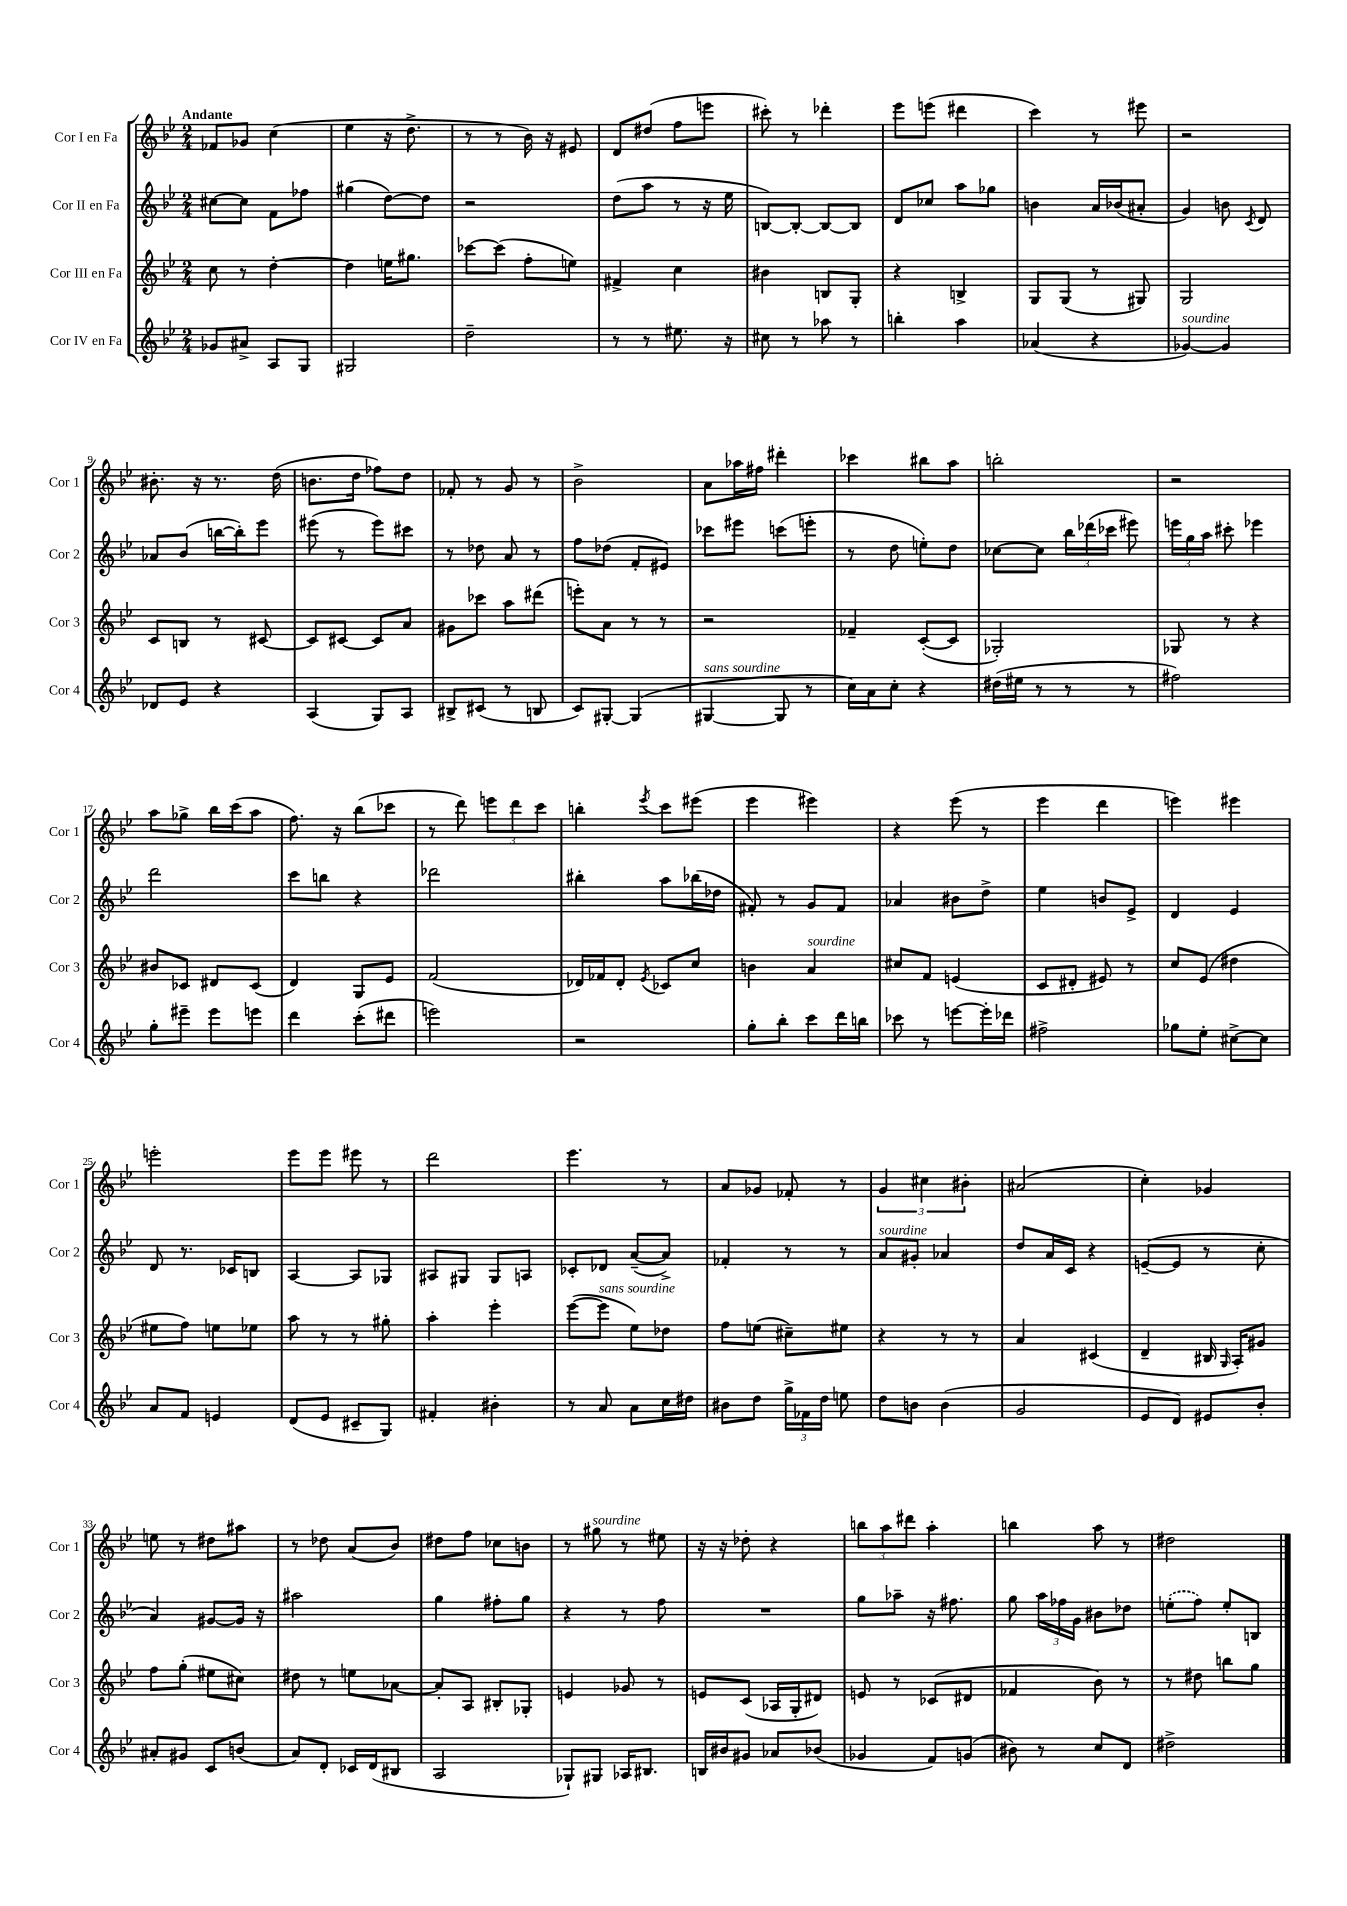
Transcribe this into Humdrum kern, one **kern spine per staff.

**kern	**kern	**kern	**kern
*staff4	*staff3	*staff2	*staff1
*clefG2	*clefG2	*clefG2	*clefG2
*k[b-e-]	*k[b-e-]	*k[b-e-]	*k[b-e-]
*M2/4	*M2/4	*M2/4	*M2/4
8g-	8cc	[8cc#	8f-
8a#^	8r	8cc#]	8g-
8A	[4dd'	8f	(4cc
8G	.	8ff-	.
=	=	=	=
2G#	4dd]	(4gg#	4ee-
.	16ee	[8dd)	16r
.	8.gg#	.	8.dd^
.	.	8dd]	.
=	=	=	=
2dd~	[8ccc-	2r	8r
.	(8ccc-]	.	8r
.	8ff'	.	16b-)
.	.	.	16r
.	8ee)	.	8e#
=	=	=	=
8r	4f#^	(8dd	8d
8r	.	8aa	(8dd#
8.ee#	4cc	8r	8ff
.	.	16r	8eee
16r	.	16ee-	.
=	=	=	=
8cc#	4b#	[8B)	8ccc#')
8r	.	8B'_	8r
8aa-	8B	8B_	4ddd-'
8r	8G'	8B]	.
=	=	=	=
4bb'	4r	8d	8eee-
.	.	8cc-	(8eee
4aa	4B^	8aa	4ddd#
.	.	8gg-	.
=	=	=	=
(4a-	8G	4b	4ccc)
.	(8G	.	.
4r	8r	16a	8r
.	.	(16b-	.
.	8G#)	8a#'	8eee#
=	=	=	=
[4g-)	2G	4g)	2r
4g-]	.	8b	.
.	.	8qc	.
.	.	8d	.
=	=	=	=
8d-	8c	8a-	8.b#'
8e-	8B	(8b-	.
.	.	.	16r
4r	8r	[16bb	8.r
.	.	16bb'])	.
.	[8c#	8eee-	.
.	.	.	(16dd
=	=	=	=
(4A	8c#]	(8eee#	8.b
.	[8c#	8r	.
.	.	.	16dd
8G)	8c#]	8eee#)	8ff-)
8A	8a	8ccc#	8dd
=	=	=	=
8B#^	8g#	8r	8f-'
(8c#	8ccc-	8dd-	8r
8r	8aa	8a	8g
8B	(8ddd#	8r	8r
=	=	=	=
8c)	8eee')	8ff	2b-^
[8G#'	8a	(8dd-	.
(4G#]	8r	8f'	.
.	8r	8e#)	.
=	=	=	=
[4G#	2r	8ccc-	8a
.	.	8eee#	16aa-
.	.	.	16ff#
8G#]	.	(8ccc	4ddd#'
8r	.	8eee'	.
=	=	=	=
16cc)	4f-~	8r	4ccc-
16a	.	.	.
8cc'	.	8dd	.
4r	([8c'	8ee')	8bb#
.	8c]	8dd	8aa
=	=	=	=
(16dd#	2G-')	[8cc-	2bb'
16ee#	.	.	.
8r	.	8cc-]	.
8r	.	24bb-	.
.	.	(24ddd-	.
.	.	24ccc-	.
8r	.	8eee#)	.
=	=	=	=
2ff#)	8G-	24eee	2r
.	.	24gg	.
.	.	24aa	.
.	8r	8ccc#'	.
.	4r	4eee-	.
=	=	=	=
8gg'	8b#	2ddd	8aa
8eee#~	8c-	.	8gg-^
8eee#	8d#	.	16bb-
.	.	.	(16ccc
8eee	(8c-	.	8aa
=	=	=	=
4ddd	4d)	8ccc	8.ff)
.	.	8bb	.
.	.	.	16r
(8ccc'	8G	4r	(8bb-
8ddd#	8e-	.	8ccc-
=	=	=	=
2eee)	(2f	2ddd-	8r
.	.	.	8ddd)
.	.	.	12eee
.	.	.	12ddd
.	.	.	12ccc
=	=	=	=
2r	16d-)	4bb#'	4bb'
.	16f-	.	.
.	8d-'	.	.
.	8qe-	.	8qeee-
.	8c-	8aa	8ccc
.	8cc	(16bb-	(8eee#
.	.	16dd-	.
=	=	=	=
8gg'	4b	8f#')	4eee-
8bb-'	.	8r	.
8ccc	4a	8g	4eee#)
16ddd	.	8f#	.
16bb	.	.	.
=	=	=	=
8ccc-	8cc#	4a-	4r
8r	8f	.	.
[8eee	(4e	8b#	(8eee-
16eee']	.	8dd^	8r
16ddd-	.	.	.
=	=	=	=
2ff#^	8c	4ee-	4eee-
.	8d#'	.	.
.	8e#)	8b	4ddd
.	8r	8e-^	.
=	=	=	=
8gg-	8cc	4d	4eee)
8ee-'	(8e-	.	.
[8cc#^	4dd#	4e-	4eee#
8cc#]	.	.	.
=	=	=	=
8a	8ee#	8d	2eee'
8f	8ff)	8.r	.
4e	8ee	.	.
.	.	16c-	.
.	8ee-	8B	.
=	=	=	=
(8d	8aa	[4A	8eee-
8e-	8r	.	8eee-
8c#~	8r	8A]	8eee#
8G)	8gg#'	8G-	8r
=	=	=	=
4f#'	4aa'	8A#	2ddd
.	.	8G#	.
4b#'	4eee-'	8G#	.
.	.	8A	.
=	=	=	=
8r	([8eee-	8c-'	4.eee-
8a	8eee-]	8d-	.
8a	8ee-)	([8a~	.
16cc	8dd-	8a^])	8r
16dd#	.	.	.
=	=	=	=
8b#	8ff	4f-'	8a
8dd	(8ee	.	8g-
24gg^	8cc#~)	8r	8f-'
24f-	.	.	.
24dd	.	.	.
8ee	8ee#	8r	8r
=	=	=	=
8dd	4r	8a	6g
8b	.	8g#'	.
.	.	.	6cc#
(4b	8r	4a-	.
.	.	.	6b#'
.	8r	.	.
=	=	=	=
2g	4a	8dd	(2a#
.	.	16a	.
.	.	16c	.
.	(4c#	4r	.
=	=	=	=
8e-	4d~	([8e~	4cc')
8d)	.	8e]	.
8e#	16B#	8r	4g-
.	16qqG	.	.
.	16A')	.	.
8b-'	8g#	8cc'	.
=	=	=	=
8a#'	8ff	4a)	8ee
8g#	(8gg'	.	8r
8c	8ee#	[8g#	8dd#
(8b	8cc#)	16g#]	8aa#
.	.	16r	.
=	=	=	=
8a)	8dd#	2aa#	8r
8d'	8r	.	8dd-
16c-	8ee	.	(8a
(16d	.	.	.
8B#	[8a-	.	8b-)
=	=	=	=
2A	8a-']	4gg	8dd#
.	8A	.	8ff
.	8B#'	8ff#'	8cc-
.	8G-'	8gg	8b
=	=	=	=
8G-`)	4e	4r	8r
8G#	.	.	8gg#
16A-	8g-	8r	8r
8.B#	.	.	.
.	8r	8ff	8ee#
=	=	=	=
16B	8e	2r	16r
16b#	.	.	16r
8g#	(8c	.	8dd-'
8a-	16A-	.	4r
.	16G'	.	.
(8b-	8d#)	.	.
=	=	=	=
4g-	8e	8gg	12bb
.	.	.	12aa
.	8r	8aa-~	.
.	.	.	12ddd#
8f)	(8c-	16r	4aa'
.	.	8.ff#	.
(8g	8d#	.	.
=	=	=	=
8b#)	4f-	8gg	4bb
8r	.	24aa	.
.	.	24ff-	.
.	.	24g	.
8cc	8b-)	8b#	8aa
8d	8r	8dd-	8r
=	=	=	=
2dd#^	8r	(8ee'	2dd#
.	8dd#	8ff)	.
.	8bb	8ee'	.
.	8gg	8B	.
==	==	==	==
*-	*-	*-	*-
